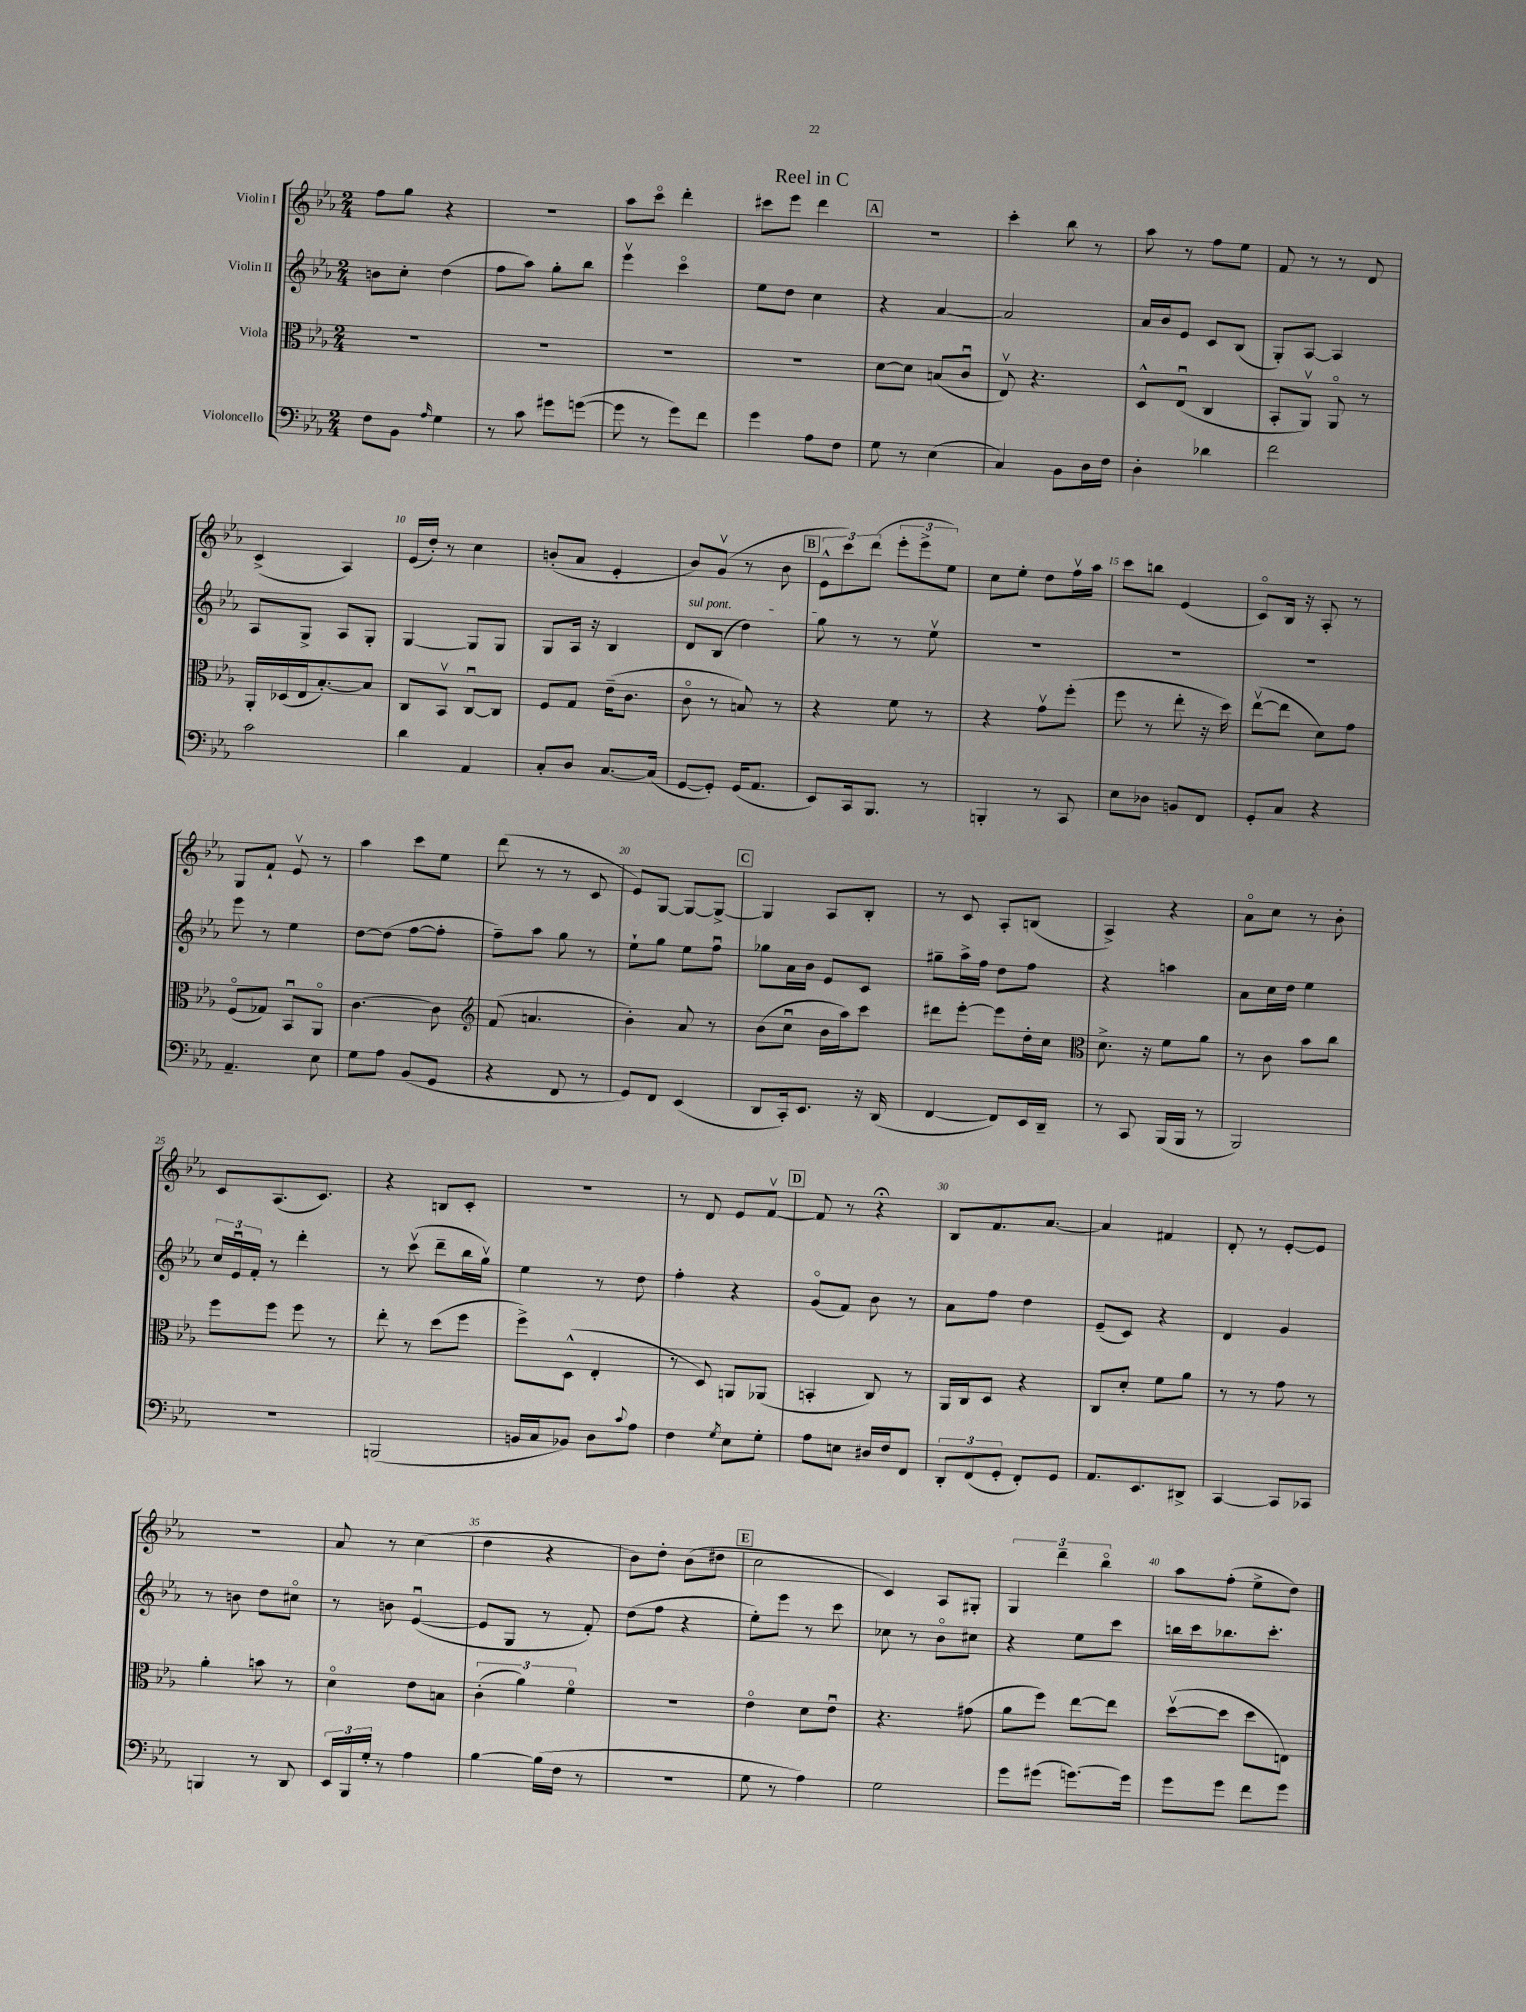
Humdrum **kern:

**kern	**kern	**kern	**kern
*staff4	*staff3	*staff2	*staff1
*clefF4	*clefC3	*clefG2	*clefG2
*k[b-e-a-]	*k[b-e-a-]	*k[b-e-a-]	*k[b-e-a-]
*M2/4	*M2/4	*M2/4	*M2/4
8F	2r	8b	8ff
8BB-	.	8cc'	8gg
16qqA-	.	.	.
4G	.	(4dd	4r
=	=	=	=
8r	2r	8ff	2r
8c	.	8aa-)	.
8g#	.	8gg'	.
([8g	.	8bb-	.
=	=	=	=
8g]	2r	4eee-v	8aa-
8r	.	.	8ccco
8g)	.	4ccco	4ddd'
8f	.	.	.
=	=	=	=
4g	2r	8ee-	8ccc#
.	.	8dd	8eee-
8A-	.	4cc	4ddd
8F	.	.	.
=	=	=	=
8G	[8d	4r	2r
8r	8d]	.	.
(4E-	(8B	[4a-	.
.	8cu	.	.
=	=	=	=
4C)	8E-v)	2a-]	4ccc'
.	4.r	.	.
8BB-	.	.	8bb-
16D	.	.	8r
16F	.	.	.
=	=	=	=
4D'	8D^^	16a-	8aa-
.	.	16b-	.
.	(8E-u	8e-	8r
4d-	4C	8c	8ff
.	.	(8B-	8ee-
=	=	=	=
2f	8BB-'	8G')	8f
.	8AA-v)	[8A-	8r
.	8AA-o	4A-]	8r
.	8r	.	8d
=	=	=	=
2c	16AA-'	8A-	(4c^
.	(16D-	.	.
.	16E-	8G^	.
.	[8.B-')	.	.
.	.	8A-	4A-)
.	8B-]	8G'	.
=	=	=	=
4d	8C	[4G	(16e-
.	.	.	16dd')
.	8BB-v	.	8r
4AA-	[8Cu	8G]	4cc
.	8C]	8G	.
=	=	=	=
8C'	8F	8G	(8b'
8D	8G	16A-	8a-
.	.	16r	.
[8.C	(16e-~	4B-	4e-'
.	8.c	.	.
(16C]	.	.	.
=	=	=	=
[8GG	8co	8d	8b-)
8GG'])	8r	(8B-	(8gv
(16GG	8B)	4dd)	8r
8.AA-	.	.	.
.	8r	.	8b-
=	=	=	=
8EE-)	4r	8gg	12e-^^
.	.	.	12ccc)
16CC	.	8r	.
.	.	.	(12ddd
8.BBB-	.	.	.
.	8f	8r	12eee-'
.	.	.	12eee-^
8r	8r	8ee-v	.
.	.	.	12ee-)
=	=	=	=
4BBB'	4r	2r	8cc
.	.	.	8ee-'
8r	8gv	.	8dd
8CC	(8ff'	.	16ffv
.	.	.	16aa-
=	=	=	=
8E-	8ff	2r	8ccc
8D-	8r	.	8bb
8BB	8ee-'	.	(4e-
8FF	16r	.	.
.	16dd)	.	.
=	=	=	=
8GG'	([8ee-v	2r	8co)
8C	8ee-]	.	16B-
.	.	.	16r
4r	8d)	.	8A-'
.	8g	.	8r
=	=	=	=
4.AA-~	(8Fo	8eee-	8G
.	8G-)	8r	8f`
.	8BB-u	4ee-	8e-v
8E-	8AA-o	.	8r
=	=	=	=
8G	[4.c	[8dd	4aa-
8A-	.	(8dd]	.
(8BB-	.	[8ff	8ccc
8GG	8c]	8ff']	8ee-
=	=	=	=
*	*clefG2	*	*
4r	(8f	8ff~)	(8ddd
.	4.a	8aa-	8r
8FF	.	8gg	8r
8r	.	8r	8c
=	=	=	=
8GG)	4b-')	8ee-`	8e-)
8FF	.	8gg	[8G
(4EE-	8a-	8ee-	8G_
.	8r	8ffu	8G^_
=	=	=	=
8DD	(8b-	8gg-	4G]
16CC')	8ccu	16a-	.
8.EE-	.	16b-	.
.	16b-	8e-	8A-
.	16aa-)	.	.
16r	8ccc	8c	8B-'
(16DD	.	.	.
=	=	=	=
[4FF	8ddd#	8gg#~	8r
.	[8eee-'	16aa-^	8c
.	.	16ff	.
8FF])	8eee-]	8dd	8A-'
16EE-	16dd'	8ff	(8B
16DD~	16cc	.	.
=	=	=	=
*	*clefC3	*	*
8r	8.d^	4r	4A-^)
8CC	.	.	.
.	16r	.	.
(16BBB-	8f	4aa	4r
16BBB-	.	.	.
8r	8a-	.	.
=	=	=	=
2BBB-)	8r	8a-	8a-o
.	8c	16cc	8cc
.	.	16dd	.
.	8b-	4ee-	8r
.	8cc	.	8b-'
=	=	=	=
2r	8ff	24cc	8c
.	.	24e-u	.
.	.	24f'	.
.	8ff	8r	(8.A-
.	8ff	4ddd'	.
.	.	.	8.c)
.	8r	.	.
=	=	=	=
(2BBB	8ee-'	8r	4r
.	8r	(8cccv	.
.	(8dd	8ddd~	8B
.	8ff	16bb-	8c'
.	.	16ggv)	.
=	=	=	=
16BB	8ff^)	4ee-	2r
16C	.	.	.
8BB-)	(8D^^	.	.
8D	4E-'	8r	.
8qqc	.	.	.
8A-	.	8dd	.
=	=	=	=
4F	8r	4ff'	8r
.	8D)	.	8d
8qG	.	.	.
8E-	8AA	4r	8e-
8G'	(8AA-	.	[8fv
=	=	=	=
8A-	4BB'	(8go	8f]
8E	.	8f)	8r
16D#	8C)	8b-	4r;
16F	.	.	.
8FF	8r	8r	.
=	=	=	=
12DD'	16AA-	8a-	8B-
.	16C	.	.
(12FF	.	.	.
.	8D	8ff	8.f
12GG'	.	.	.
8FF')	4r	4dd	.
.	.	.	[8.a-
8GG	.	.	.
=	=	=	=
8.AA-	8C	(8e-~	4a-]
.	8d'	8c)	.
8.EE-	.	.	.
.	8f	4r	4f#
8DD#^	8a-	.	.
=	=	=	=
[4CC	8r	4d	8d'
.	8r	.	8r
8CC]	8g	4g	[8e-'
8CC-	8r	.	8e-]
=	=	=	=
4BBB	4a-'	8r	2r
.	.	8b	.
8r	8b	8dd	.
8DD	8r	8cc#o	.
=	=	=	=
24EE-	4do	8r	8a-
24BBB-	.	.	.
24G'	.	.	.
8r	.	8b	8r
4A-	8e-	([4e-u	(4cc
.	8B	.	.
=	=	=	=
[4B-	(6c'	8e-]	4dd
.	.	8G	.
.	6a-)	.	.
(16B-]	.	8r	4r
16F	.	.	.
.	6fo	.	.
8r	.	8f')	.
=	=	=	=
2r	2r	(8dd	8b-)
.	.	8ff	8dd'
.	.	4r	(8b-
.	.	.	8dd#
=	=	=	=
8G	4e-o	8ee-')	2cc
8r	.	8eee-	.
4A-)	8d	8r	.
.	8e-u	8ccc	.
=	=	=	=
2G	4.r	8cc-	4c)
.	.	8r	.
.	.	8b-o	8A-
.	(8g#	8cc#	8G#'
=	=	=	=
8g	8a-	4r	6G
(8g#	8ff)	.	.
.	.	.	6ddd~
[8.g)	[8ee-	8ee-	.
.	.	.	6bb-o
.	8ee-]	8ccc	.
16g]	.	.	.
=	=	=	=
8g	([8ddv	16bb	8aa-
.	.	16ccc	.
8g	8dd]	8.bb-	(8ff'
8f	8dd	.	8ee-^
.	.	8.ccc'	.
8g	8E)	.	8dd)
==	==	==	==
*-	*-	*-	*-
